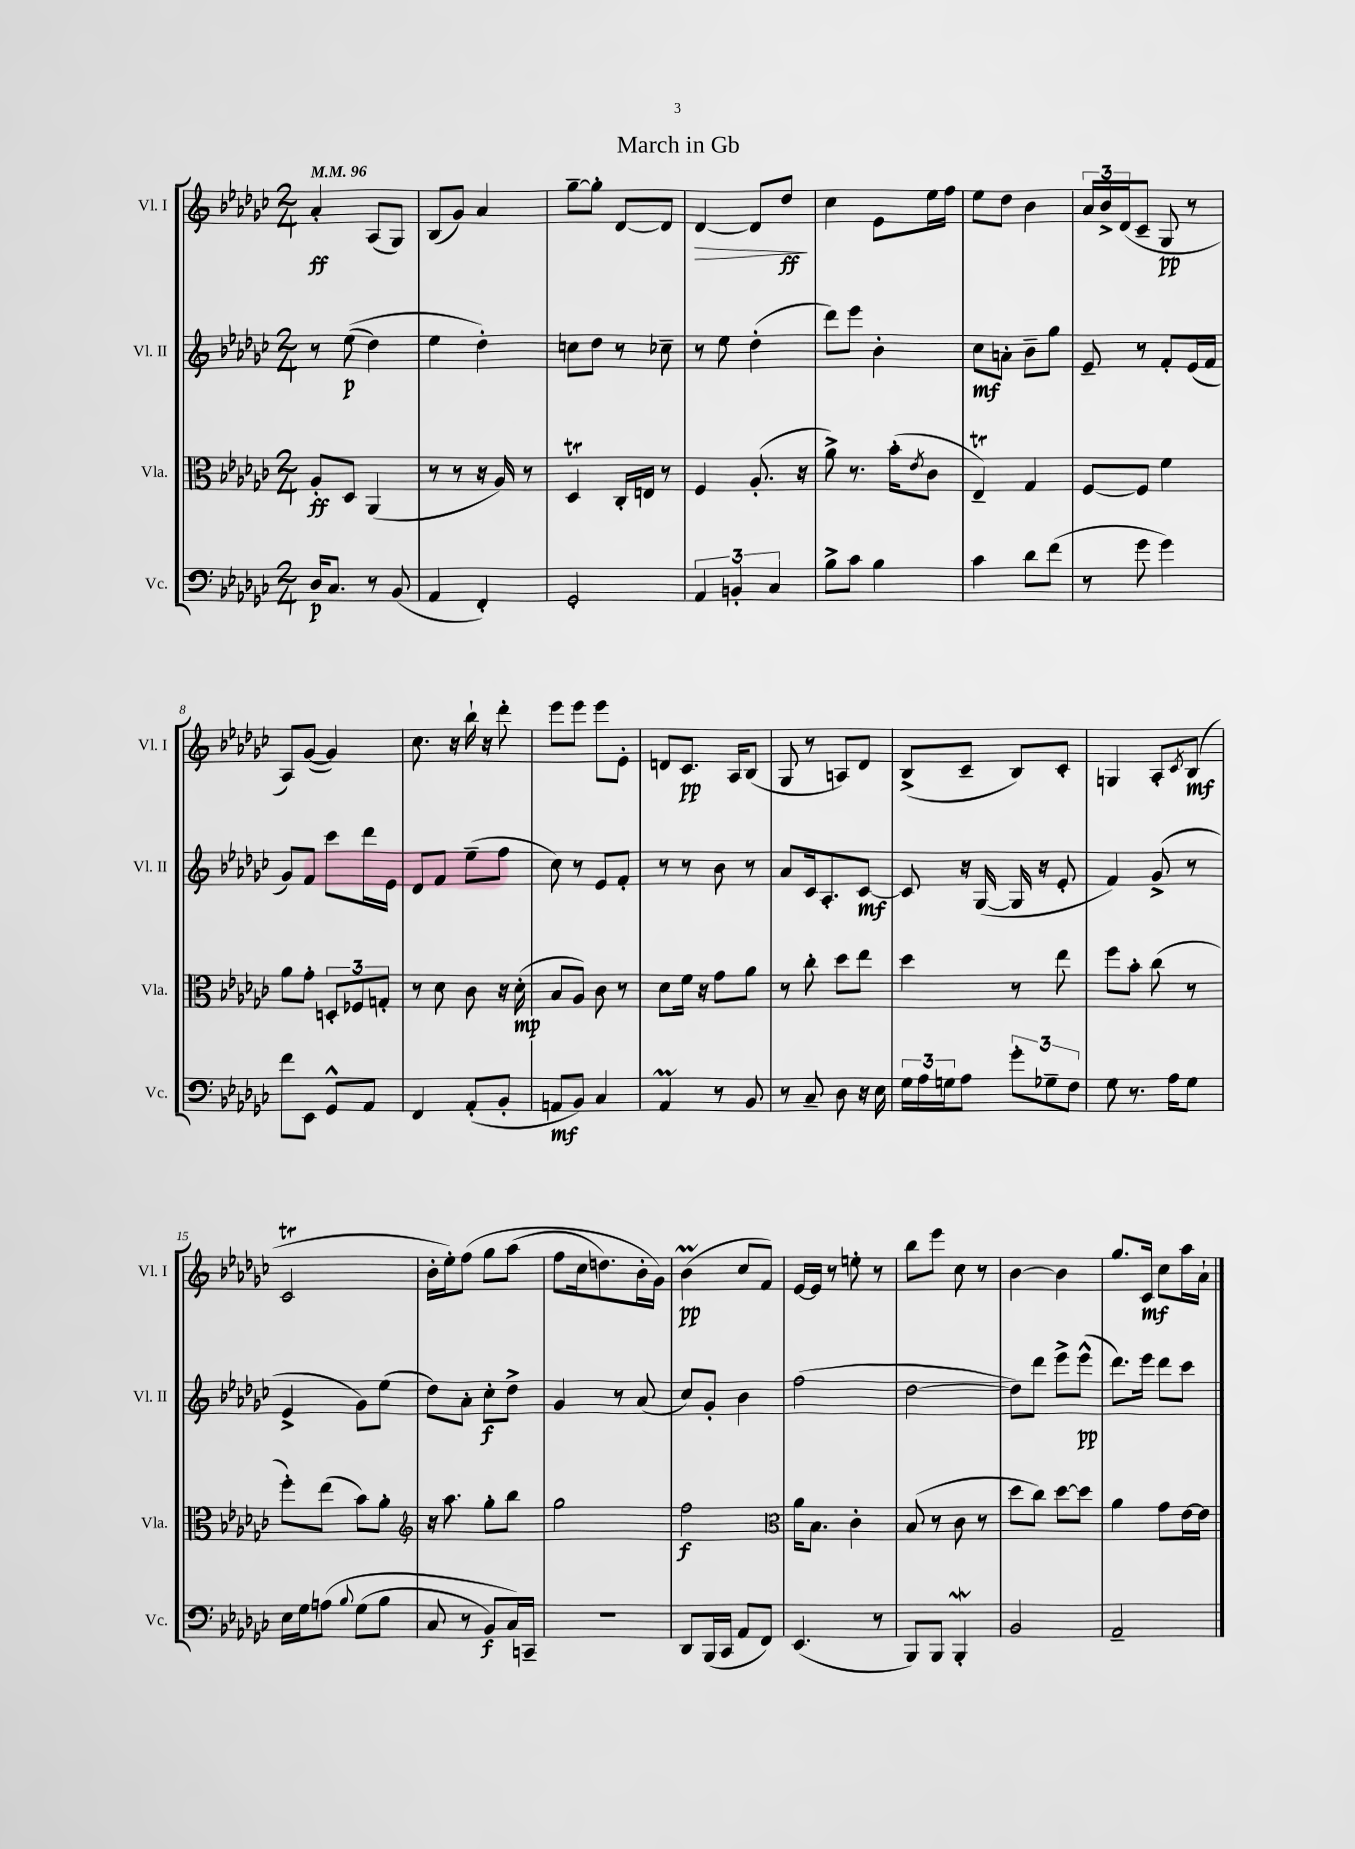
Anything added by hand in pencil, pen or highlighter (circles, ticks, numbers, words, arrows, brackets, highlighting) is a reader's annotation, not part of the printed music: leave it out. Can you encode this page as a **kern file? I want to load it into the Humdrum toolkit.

**kern	**kern	**kern	**kern
*staff4	*staff3	*staff2	*staff1
*clefF4	*clefC3	*clefG2	*clefG2
*k[b-e-a-d-g-c-]	*k[b-e-a-d-g-c-]	*k[b-e-a-d-g-c-]	*k[b-e-a-d-g-c-]
*M2/4	*M2/4	*M2/4	*M2/4
*MM96	*MM96	*MM96	*MM96
16D-	8A-'	8r	4a-'
8.C-	.	.	.
.	8D-	&((8ee-	.
8r	(4AA-	4dd-)	(8A-
(8BB-	.	.	8G-)
=	=	=	=
4AA-	8r	4ee-	(8B-
.	8r	.	8g-)
4FF')	16r	4dd-'&)	4a-
.	16A-)	.	.
.	8r	.	.
=	=	=	=
2GG-'	4D-	8cc	[8gg-~
.	.	8dd-	8gg-']
.	16C-'	8r	[8d-
.	16E	.	.
.	8r	8cc-~	8d-]
=	=	=	=
6AA-	4F	8r	[4d-
.	.	8ee-	.
6BB'	.	.	.
.	(8.A-'	(4dd-'	8d-]
6C-	.	.	.
.	.	.	8dd-
.	16r	.	.
=	=	=	=
8B-^	8a-^)	8ddd-)	4cc-
8c-	8.r	8eee-	.
4B-	.	4b-'	8e-
.	(16b-'	.	.
.	8qe-	.	.
.	8c-	.	16ee-
.	.	.	16ff
=	=	=	=
4c-	4E-~)	8cc-	8ee-
.	.	8a'	8dd-
8d-	4G-	8b-~	4b-
(8f	.	8gg-	.
=	=	=	=
8r	[8F	8e-~	24a-
.	.	.	24b-^
.	.	.	(24d-
8g-	8F]	8r	8c-~
4g-)	4f	8f'	8G-
.	.	(16e-	8r
.	.	16f	.
=	=	=	=
8f	8a-	8g-)	8A-)
8EE-	8g-'	8f	([8g-
8GG-^^	12D'	8ccc-	4g-])
.	12F-	.	.
8AA-	.	16ddd-	.
.	12G'	.	.
.	.	16e-	.
=	=	=	=
4FF	8r	8d-	8.cc-
.	8d-	8f	.
.	.	.	16r
(8AA-'	8c-	(8ee-~	16bb-`
.	.	.	16r
8BB-'	16r	8ff	8ddd-'
.	(16d-'	.	.
=	=	=	=
8AA	8B-	8cc-)	8eee-
8BB-)	8A-)	8r	8eee-
4C-	8c-	8e-	8eee-
.	8r	8f'	8e-'
=	=	=	=
4AA-	8d-	8r	8d
.	16f	8r	8.c-
.	16r	.	.
8r	8g-	8b-	.
.	.	.	16A-
8BB-	8a-	8r	(8B-
=	=	=	=
8r	8r	8a-	8G-
8C-~	8cc-'	16c-	8r
.	.	8.A-'	.
8D-	8dd-	.	8A)
16r	8ee-	[8c-	8d-
16E-	.	.	.
=	=	=	=
24G-	4dd-	8c-]	(8B-^
24A-	.	.	.
24G	.	.	.
8A-	.	16r	8c-~
.	.	([16G-	.
12g-'	8r	16G-]	8B-)
.	.	16r	.
12G-~	.	.	.
.	8ee-	8e-'	8c-'
12F	.	.	.
=	=	=	=
8G-	8ff	4f)	4G
8.r	8b-'	.	.
.	(8cc-	(8g-^	8A-'
16A-	.	.	.
.	.	.	8qc-
8G-	8r	8r	(8B-
=	=	=	=
16E-	8ff')	4e-^	2c-
16G-	.	.	.
&(8A	(8ee-	.	.
8qqB-	.	.	.
(8G-	8b-)	8g-)	.
8B-	8a-'	(8ee-	.
=	=	=	=
*	*clefG2	*	*
8C-	16r	8dd-)	16b-'
.	8.aa-	.	16ee-')
8r	.	8a-'	&(8ff
8BB-)	8gg-'	8cc-'	8gg-
16C-&)	8bb-	8dd-^	(8aa-
16CC~	.	.	.
=	=	=	=
2r	2gg-	4g-	8ff
.	.	.	16cc-
.	.	.	8.dd)
.	.	8r	.
.	.	(8a-	16b-'
.	.	.	16g-&)
=	=	=	=
8DD-	2ff	8cc-)	(4b-
(16BBB-	.	8g-'	.
16CC-	.	.	.
8AA-	.	4b-	8cc-
8FF)	.	.	8f)
=	=	=	=
*	*clefC3	*	*
(4.EE-	16a-	(2ff	[16e-
.	8.B-	.	16e-]
.	.	.	8r
.	4c-'	.	8ee'
8r	.	.	8r
=	=	=	=
8BBB-)	(8B-	[2dd-	8bb-
8BBB-	8r	.	8eee-
4BBB-'	8c-	.	8cc-
.	8r	.	8r
=	=	=	=
2BB-	8dd-	8dd-])	[4b-
.	8cc-)	8ddd-	.
.	[8dd-	8eee-^	4b-]
.	8dd-]	(8eee-^^	.
=	=	=	=
2AA-~	4a-	8.ddd-)	8.gg-
.	.	16eee-	16c-
.	8g-	8ddd-	8cc-
.	[16e-	8ccc-	16aa-
.	16e-]	.	16a-`
==	==	==	==
*-	*-	*-	*-
